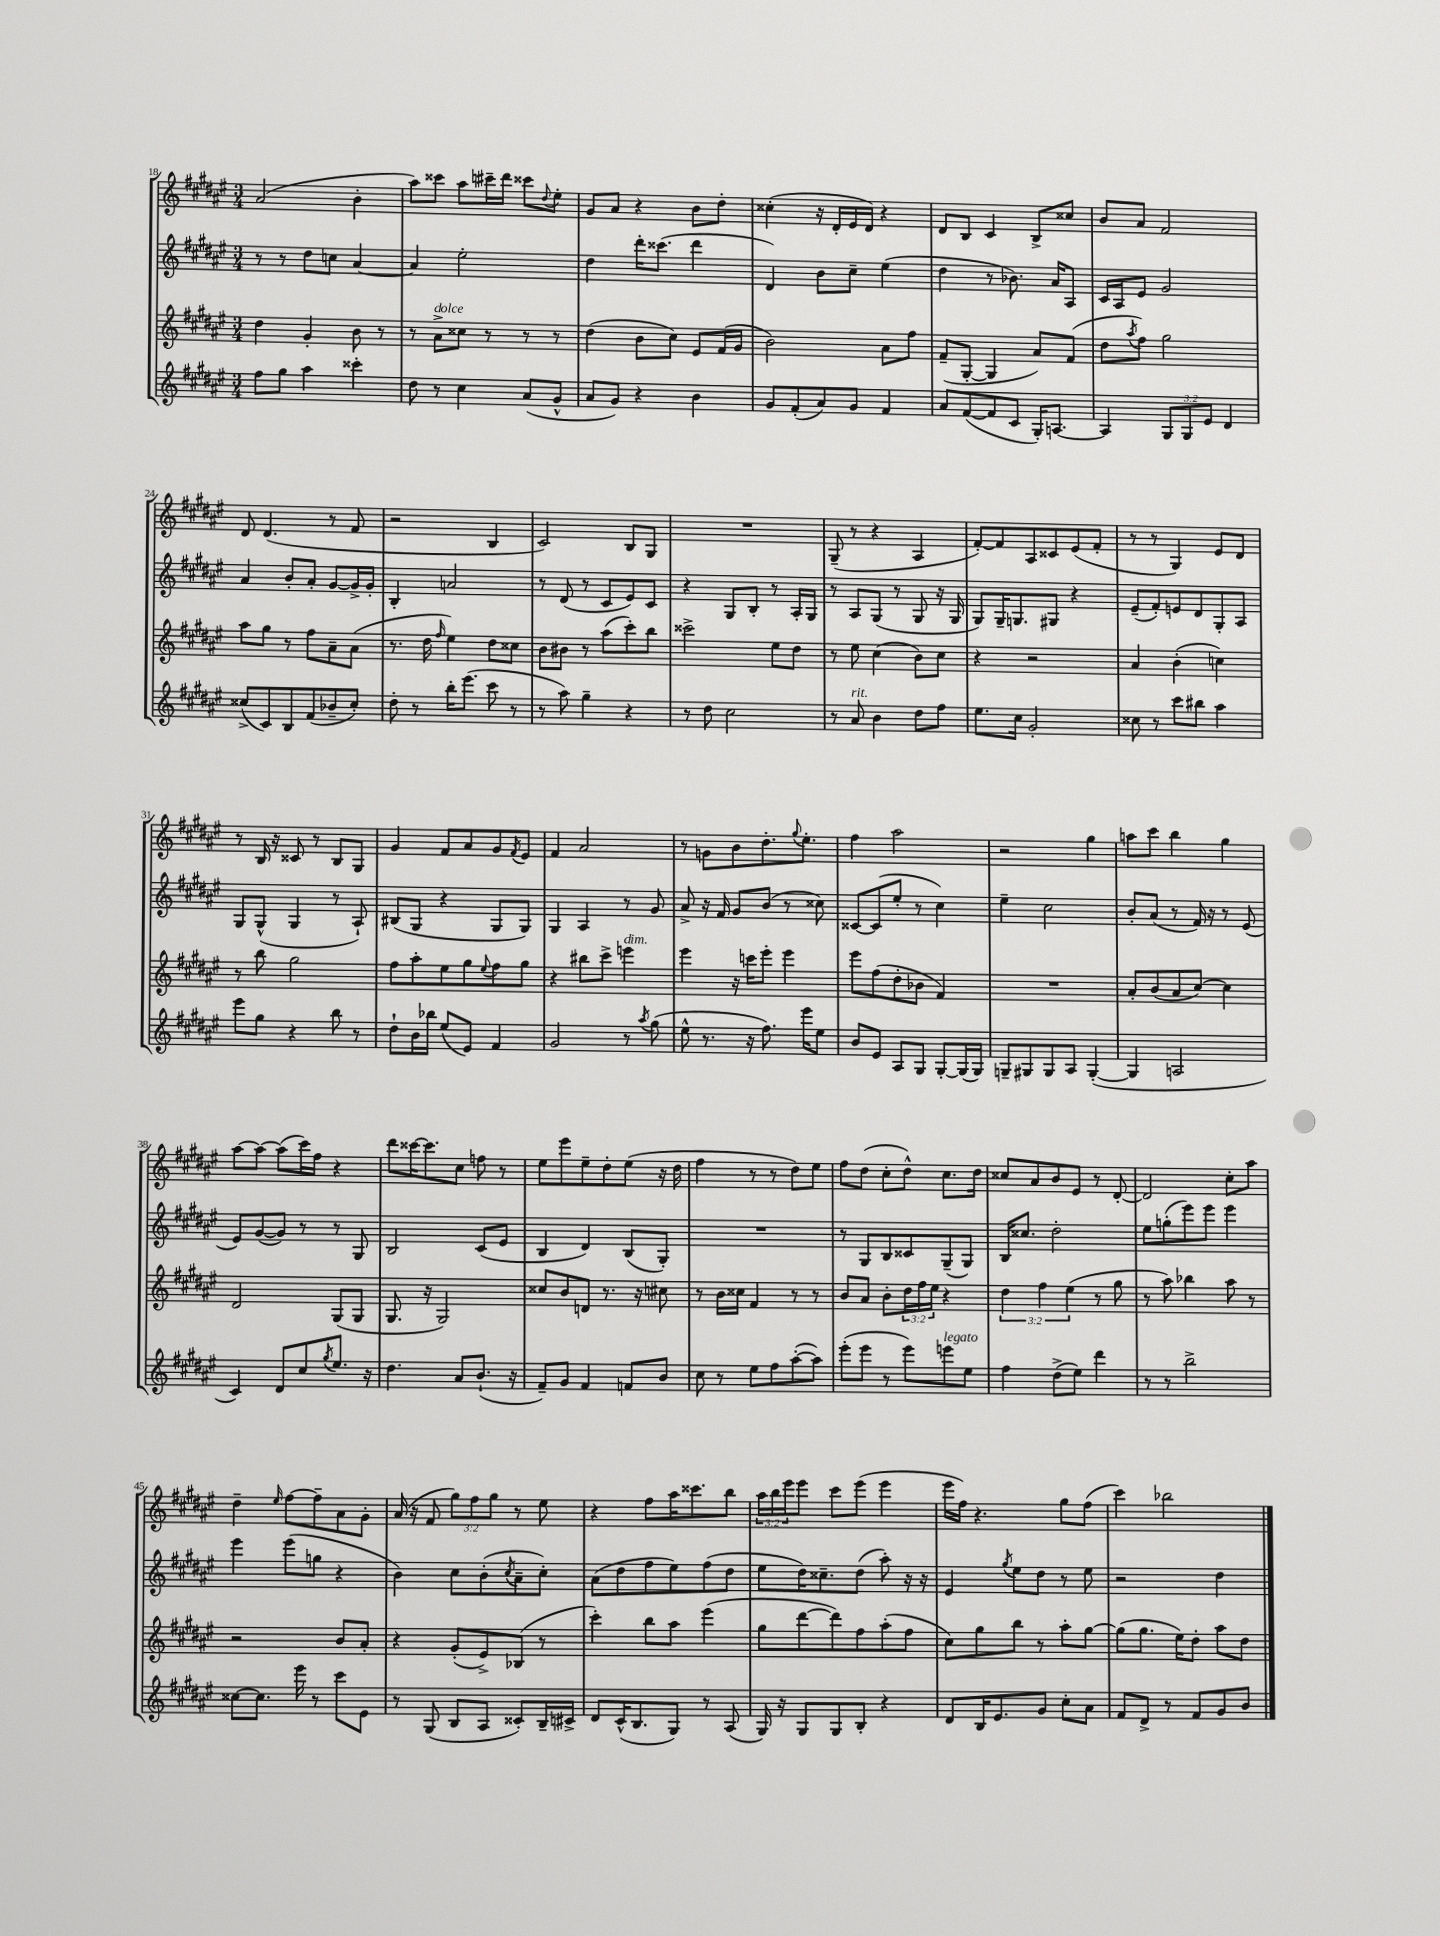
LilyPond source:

<<
\new StaffGroup <<
\new Staff = "s0" {
    \clef treble \key fis \major \numericTimeSignature \time 3/4 \override Staff.TupletNumber.text = #tuplet-number::calc-fraction-text
    ais'2( b'4-. |
    ais''8) cisis'''8 ais''8 cis'''16-- dis'''16 cisis'''8 \appoggiatura { dis''8 } eis''8-. |
    gis'8 ais'8 r4 b'8 dis''8-. |
    cisis''4-.( r16 dis'16-. eis'16 dis'16) r4 |
    dis'8 b8 cis'4 b8-> cisis''8 |
    b'8 ais'8 fis'2 |
    dis'8 dis'4.( r8 fis'8 |
    r2 b4 |
    cis'2) b8 gis8 |
    R2. |
    gis8--( r8 r4 ais4 |
    fis'8~-.) fis'8 ais8 cisis'8 eis'8( fis'8-. |
    r8 r8 gis4) eis'8 dis'8 |
    r8 b16 r16 cisis'8 r8 b8 gis8 |
    gis'4 fis'8 ais'8 gis'8 \acciaccatura { fis'8 } eis'8 |
    fis'4 ais'2 |
    r8 g'8 b'8 dis''8.-. \appoggiatura { gis''8 } eis''8.-. |
    fis''4 ais''2 |
    r2 gis''4 |
    a''8 cis'''8 b''4 gis''4 |
    ais''8~ ais''8~ ais''8( cis'''16) fis''16 r4 |
    dis'''8 cisis'''16~ cisis'''8. cis''8 f''8 r8 |
    eis''8 eis'''8 eis''8-- dis''8-. eis''8( r16 dis''16 |
    fis''4 r8 r8 dis''8) eis''8 |
    fis''8 dis''8( cis''8-. dis''8-^) cis''8. dis''16 |
    cisis''8 ais'8 b'8 eis'8 r8 dis'8~-. |
    dis'2 cis''8-. ais''8 |
    dis''4-- \grace { eis''16 } fis''8~ fis''8-- ais'8 gis'8-. |
    ais'16( r16 fis'8 \tuplet 3/2 { gis''8) fis''8 gis''8 } r8 eis''8 |
    r4 fis''8 ais''16 cisis'''8. b''8 |
    \tuplet 3/2 { ais''16 b''16 eis'''16 } eis'''8 cis'''8 eis'''8( eis'''4 |
    eis'''16 fis''16) r4. gis''8 fis''8( |
    cis'''4) bes''2 \bar "|." |
}
\new Staff = "s1" {
    \clef treble \key fis \major \numericTimeSignature \time 3/4
    r8 r8 dis''8 c''8 ais'4~ |
    ais'4 eis''2-. |
    dis''4 dis'''16-. cisis'''8.( dis'''4 |
    dis'4) b'8 cis''8-- eis''4( |
    dis''4 r8 bes'8.) ais'16 ais8 |
    cis'16 ais16 eis'8 gis'2 |
    ais'4 b'8-. ais'8-. gis'8~ gis'16-> gis'16-. |
    b4-. a'2 |
    r8 dis'8( r8 cis'8 eis'8) cis'8 |
    r4 gis8 b8-. r8 ais16-. gis16 |
    r8 ais8 gis8( r8 gis8 r16 gis16 |
    gis8) gis16-- g8. gis8 r4 |
    eis'8--( fis'8-.) e'8 dis'8 gis8-. ais8 |
    gis8 gis8-^( gis4 r8 ais8-!) |
    bis8( gis8 r4 gis8 gis8) |
    gis4 ais4 r8 gis'8 |
    ais'8-> r16 fis'16 gis'8 b'8( r8 cisis''8) |
    cisis'8~ cisis'8( eis''8-. r8 cis''4) |
    eis''4-- cis''2 |
    b'8-. ais'8( r8 fis'16) r16 r8 eis'8( |
    eis'8) gis'8~( gis'8) r8 r8 gis8 |
    b2 cis'8( eis'8 |
    b4 dis'4) b8( gis8-.) |
    R2. |
    r8 gis8 b8 cisis'8 gis8--( gis8) |
    b16 cisis''8. dis''2-. |
    eis''8 g''8-.( eis'''8) eis'''8 eis'''4 |
    eis'''4 eis'''8( g''8 r4 |
    b'4) cis''8 b'8-.( \acciaccatura { cis''8 } ais'8-- cis''8-.) |
    ais'8( dis''8 fis''8 eis''8) fis''8( dis''8 |
    eis''8 dis''16) cisis''8.-- dis''8( ais''8-.) r16 r16 |
    eis'4 \acciaccatura { gis''8 } eis''8 dis''8 r8 eis''8 |
    r2 dis''4 \bar "|." |
}
\new Staff = "s2" {
    \clef treble \key fis \major \numericTimeSignature \time 3/4 \override Staff.TupletNumber.text = #tuplet-number::calc-fraction-text
    dis''4 gis'4-. b'8 r8 |
    r8 ais'8->^\markup { \italic "dolce" } cisis''8 r8 r8 r8 |
    dis''4( b'8 cis''8) eis'8 fis'16( gis'16 |
    b'2) ais'8 fis''8 |
    fis'8--( gis8~-. gis4 ais'8) fis'8( |
    dis''8 \acciaccatura { ais''8 } fis''8) gis''2 |
    ais''8 gis''8 r8 fis''8 ais'8-- ais'8( |
    r8. dis''16 \grace { fis''16 } eis''4) dis''8 cisis''8 |
    b'8 bis'8 r8 ais''8( cis'''8-.) b''8 |
    cisis'''2-> eis''8 dis''8 |
    r8 eis''8 cis''4( b'8) cis''8 |
    r4 r2 |
    ais'4 b'4-.( c''4) |
    r8 b''8 gis''2 |
    fis''8 ais''8-. eis''8 gis''8 \appoggiatura { eis''8 } fis''8 gis''8 |
    r4 bis''8 cis'''8-> e'''4^\markup { \italic "dim." } |
    eis'''4 r16 c'''16 eis'''8-. eis'''4 |
    eis'''8 fis''8( dis''8-. bes'8 fis'4) |
    R2. |
    ais'8-. b'8( ais'8 cis''8~) cis''4 |
    dis'2 gis8( gis8 |
    gis8. r16 gis2) |
    cisis''8 b'8 d'8 r8. r16 cis''8 |
    r8 b'16 cisis''16 fis'4 r8 r8 |
    b'8 ais'8 b'8-. \tuplet 3/2 { dis''16 fis''16 eis''16 } r4 |
    \tuplet 3/2 { dis''4 fis''4 eis''4( } r8 gis''8 |
    r8 ais''8) bes''4 ais''8 r8 |
    r2 b'8 ais'8-. |
    r4 gis'8-.( eis'8->) bes8( r8 |
    cis'''4-.) b''8 ais''8 eis'''4( |
    gis''8 dis'''8~ dis'''8) fis''8 ais''8-.( fis''8 |
    cis''8) gis''8 b''8 r8 ais''8-. gis''8~ |
    gis''8( gis''8. eis''16) dis''8-. ais''8 dis''8 \bar "|." |
}
\new Staff = "s3" {
    \clef treble \key fis \major \numericTimeSignature \time 3/4 \override Staff.TupletNumber.text = #tuplet-number::calc-fraction-text
    fis''8 gis''8 ais''4 cisis'''4-. |
    dis''8 r8 cis''4 ais'8( gis'8-^ |
    ais'8 gis'8) r4 b'4 |
    gis'8 fis'8-.( ais'8) gis'8 fis'4 |
    ais'8 fis'8~( fis'8 cis'8 gis16-.) a8.~ |
    a4 \tuplet 3/2 { gis8 gis8 eis'8 } dis'4 |
    cisis''8->( cis'8) b8 fis'8( bes'8-- cisis''8-.) |
    dis''8-. r8 b''16-. eis'''8.( cis'''8 r8 |
    r8 ais''8) gis''4-- r4 |
    r8 dis''8 cis''2 |
    r8 ais'8^\markup { \italic "rit." } b'4 dis''8 fis''8 |
    eis''8. cis''16 gis'2-. |
    cisis''8 r8 cis'''8 bis''8 ais''4 |
    eis'''8 gis''8 r4 b''8 r8 |
    dis''8-! b'16 bes''16 eis''8( eis'8) fis'4 |
    gis'2 r8 \acciaccatura { ais''8 } gis''8( |
    eis''8-^ r8. r16 fis''8.) eis'''16 eis''8 |
    b'8 eis'8 ais8 gis8 gis8~-. gis16( gis16) |
    g8-- gis8 gis8 ais8 gis4~-.( |
    gis4 a2 |
    cis'4) dis'8 cis''8 \acciaccatura { gis''8 } eis''8. r16 |
    dis''4. ais'8 b'8.-!( r16 |
    fis'8--) gis'8 fis'4 f'8 b'8 |
    cis''8 r8 eis''8 fis''8 ais''8~-.( ais''8) |
    eis'''8-.( eis'''8 r8 eis'''8) e'''8^\markup { \italic "legato" } eis''8 |
    fis''4 dis''8->( eis''8) dis'''4 |
    r8 r8 b''2-> |
    cisis''8~ cisis''8. eis'''16 r8 cis'''8 eis'8 |
    r8 gis8( b8 ais8 cisis'8-.) b16-- cis'16-> |
    dis'8 cis'16-^( b8. gis8) r8 ais8( |
    gis16) r16 gis8 gis8 b8-. r4 |
    dis'8 b16 eis'8. gis'8 cis''8-. ais'8 |
    fis'8 dis'8-> r8 fis'8 gis'8 b'8 \bar "|." |
}
>>
>>
\layout { \context { \Score currentBarNumber = #18 } }
